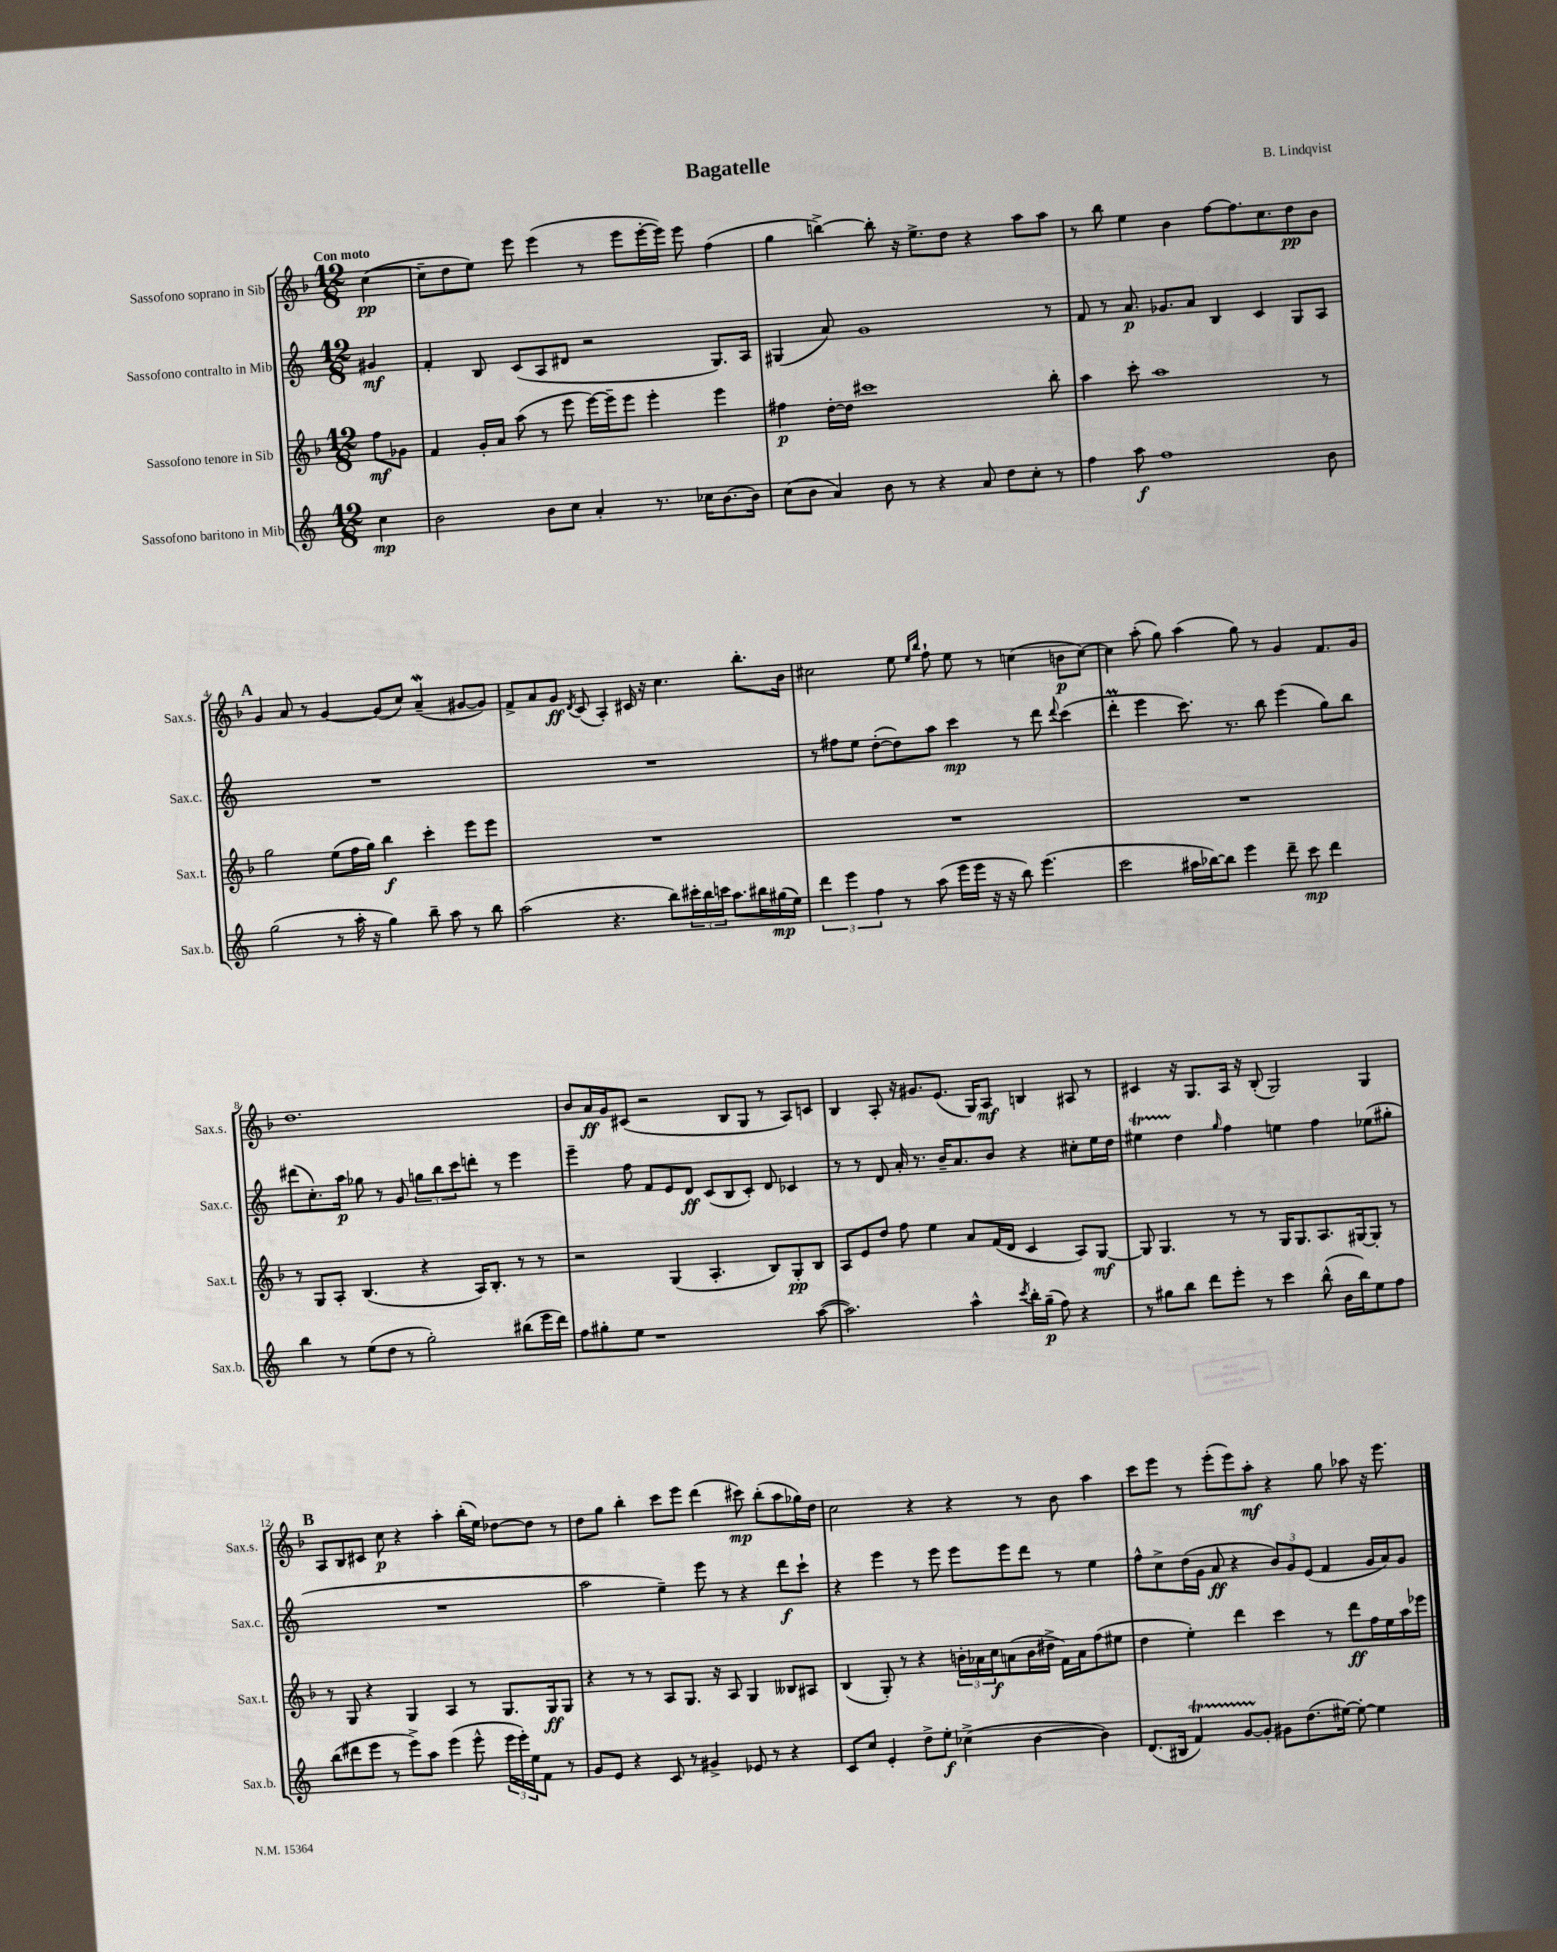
\header { title = "Bagatelle" composer = "B. Lindqvist" }
<<
\new StaffGroup <<
\new Staff = "s0" \with { instrumentName = "Sassofono soprano in Sib" shortInstrumentName = "Sax.s." } {
    \clef treble \key f \major \numericTimeSignature \time 12/8 \partial 4 \tempo "Con moto"
    c''4~\pp( |
    c''8-- d''8 e''8) e'''8 e'''4( r8 e'''8 e'''16~-. e'''16) e'''8 f''4( |
    g''4 b''4~->) b''8-. r16 e''8.-> d''8 r4 a''8 a''8 |
    r8 bes''8 e''4 bes'4 f''8~ f''8. c''8. d''8\pp bes'8 |
    \mark \markup { \bold "A" } g'4 a'8 r8 g'4~ g'8( c''8) a'4--\mordent( gis'8~ gis'8) |
    f'8-> a'8 g'8\ff \acciaccatura { d'8 } c'8( a4-.) cis'16 r16 c''4. bes''8.-. bes'16 |
    cis''2 e''8 \grace { e''16 bes''16 } f''8-! e''8 r8 c''4( b'8\p c''8~) |
    c''4 a''8-.( g''8) a''4( g''8) r8 g'4 f'8. g'16 |
    d''1. |
    bes'8 a'16\ff g'16 cis'8( r2 bes8 g8 r8 a8) c'8 |
    bes4 a8-. r16 gis'8. e'8.( g16) a8\mf b4 ais8 r8 |
    cis'4 r16 g8. a16 r16 bes8-.( g2) g4 |
    \mark \markup { \bold "B" } a8 bes8 cis'8 c''8\p r4 a''4-. bes''16-.( e''16) des''8~ des''8 r8 |
    d''8 g''8 bes''4-. c'''8 e'''8 d'''4( cis'''8\mp) bes''8-.( a''8 ges''16) d''16 |
    c''2 r4 r4 r8 bes'8 a''4 |
    c'''8 e'''8 r8 e'''8-.( e'''8) a''8-.\mf r4 g''8 aes''8 r16 e'''8. \bar "|." |
}
\new Staff = "s1" \with { instrumentName = "Sassofono contralto in Mib" shortInstrumentName = "Sax.c." } {
    \clef treble \key c \major \numericTimeSignature \time 12/8 \partial 4
    gis'4\mf |
    f'4-. b8 c'8( a8 dis'8 r2 g8.) a16 |
    gis4( a'8) g'1 r8 |
    f'8 r8 a'8.\p ges'8. a'8 b4 c'4 g8 a8 |
    \mark \markup { \bold "A" } R1. |
    R1. |
    r8 fis''8 e''8 d''8~-.( d''8) a''8 c'''4\mp r8 d'''8 \appoggiatura { d'''8 } c'''4( |
    d'''4-.\prall e'''4 c'''8.) r8. b''8 e'''4( g''8) b''8 |
    dis'''8( c''8.-.) a''16\p ges''8 r8 g'8 \tuplet 3/2 { g''8 b''8 c'''8 } d'''8-. r8 e'''4 |
    e'''4-- f''8 f'8 e'8 d'8\ff c'8( b8 c'8-.) d'8 ces'4 |
    r8 r8 d'8 a'16-. r8. b'16-- a'8. b'8 r4 cis''8-. e''16 d''16 |
    eis''4\startTrillSpan d''4\stopTrillSpan \grace { g''16 } f''4 e''4 f''4 ees''8( gis''8-. |
    \mark \markup { \bold "B" } R1. |
    a''2 e''4--) e'''8 r8 r4 d'''8\f c'''8-! |
    r4 e'''4 r8 e'''8 e'''8 e'''8 d'''8 r8 e''4 |
    f''8-^ c''8-> d''16( g'16 a'8\ff r4 \tuplet 3/2 { b'8) g'8 e'8( } f'4 g'16 a'16) g'8 \bar "|." |
}
\new Staff = "s2" \with { instrumentName = "Sassofono tenore in Sib" shortInstrumentName = "Sax.t." } {
    \clef treble \key f \major \numericTimeSignature \time 12/8 \partial 4
    f''8\mf ges'8 |
    f'4 g'16-. a'16 a''8( r8 e'''8 e'''16~) e'''16-- e'''8 e'''4-. e'''4 |
    fis''4\p d''16~-. d''16 cis'''1 bes''8-. |
    a''4 c'''8-. a''1 r8 |
    \mark \markup { \bold "A" } g''2 e''8( f''16 g''16) bes''4\f c'''4-. e'''8 e'''8 |
    R1. |
    R1. |
    R1. |
    r8 g8 a8-. bes4.( r4 a16) bes8.-. r8 r8 |
    r2 g4( a4.-. bes8) g8-.\pp bes8 |
    a8 e'8 d''8 f''8 e''4 a'8 f'16( d'16 c'4 a8) g8~\mf |
    g8 g4. r8 r8 g16 g8. a8. gis16~ gis8-. r8 |
    \mark \markup { \bold "B" } r8 g8 r4 g4 a4 r8 g8. g16\ff g8 |
    r4 r8 r8 a8 g8. r16 a8 g4 beses8 ais8 |
    bes4( g8-.) r8 r4 \tuplet 3/2 { b'16-. aes'16 c''16\f } a'8( b'16 dis''16-> f'16) a'16 f''8( eis''8 |
    d''4 e''4-.) d'''4 c'''4 r8 d'''8\ff f''16 e''16 a''16 ees'''16 \bar "|." |
}
\new Staff = "s3" \with { instrumentName = "Sassofono baritono in Mib" shortInstrumentName = "Sax.b." } {
    \clef treble \key c \major \numericTimeSignature \time 12/8 \partial 4
    c''4\mp |
    b'2 b'8 c''8 a'4-. r8. ces''16 b'8.~ b'16 |
    c''8( b'8 a'4) b'8 r8 r4 a'8 d''8 c''8-. r8 |
    f''4 a''8\f f''1 b'8 |
    \mark \markup { \bold "A" } g''2( r8 a''16-. r16 g''4) b''8-- a''8 r8 b''8 |
    a''2( r4. b''8) \tuplet 3/2 { cis'''16-. b''16 c'''16 } a''8. bis''16 gis''16\mp( e''16) |
    \tuplet 3/2 { d'''4 e'''4 f''4 } r8 a''8( e'''16 e'''16 r16 r16 b''8) e'''4.( |
    c'''2 ais''16 bes''16~) bes''8 e'''4 d'''8-- c'''8\mp d'''4 |
    b''4 r8 e''8( d''8 r8 g''2-.) bis''8( e'''16 d'''16) |
    f''8 gis''8-. e''8 r1 a''8~( |
    a''2.) a''4-^ \acciaccatura { c'''8 } b''16-. g''16--\p( f''8) r4 |
    r8 gis''8 b''8 d'''8 e'''8-. r8 c'''4 b''8-^( b'16 b''16) e''8 f''8 |
    \mark \markup { \bold "B" } b''8( dis'''8 e'''8 r8 e'''8->) a''8 e'''4( e'''8-^ \tuplet 3/2 { e'''16 e'''16-.) e''16 } f'8 r8 |
    g'8 e'8 r4 c'8 r8 gis'4-> ees'8 r8 r4 |
    c'8 c''8 e'4-. d''8-> e''8-.\f ces''4->( b'4~ b'4) |
    d'8.( bis16 f'4\startTrillSpan) g'8~ g'8-.\stopTrillSpan gis'8 d''8.( eis''16~) eis''8~-. eis''4 \bar "|." |
}
>>
>>
